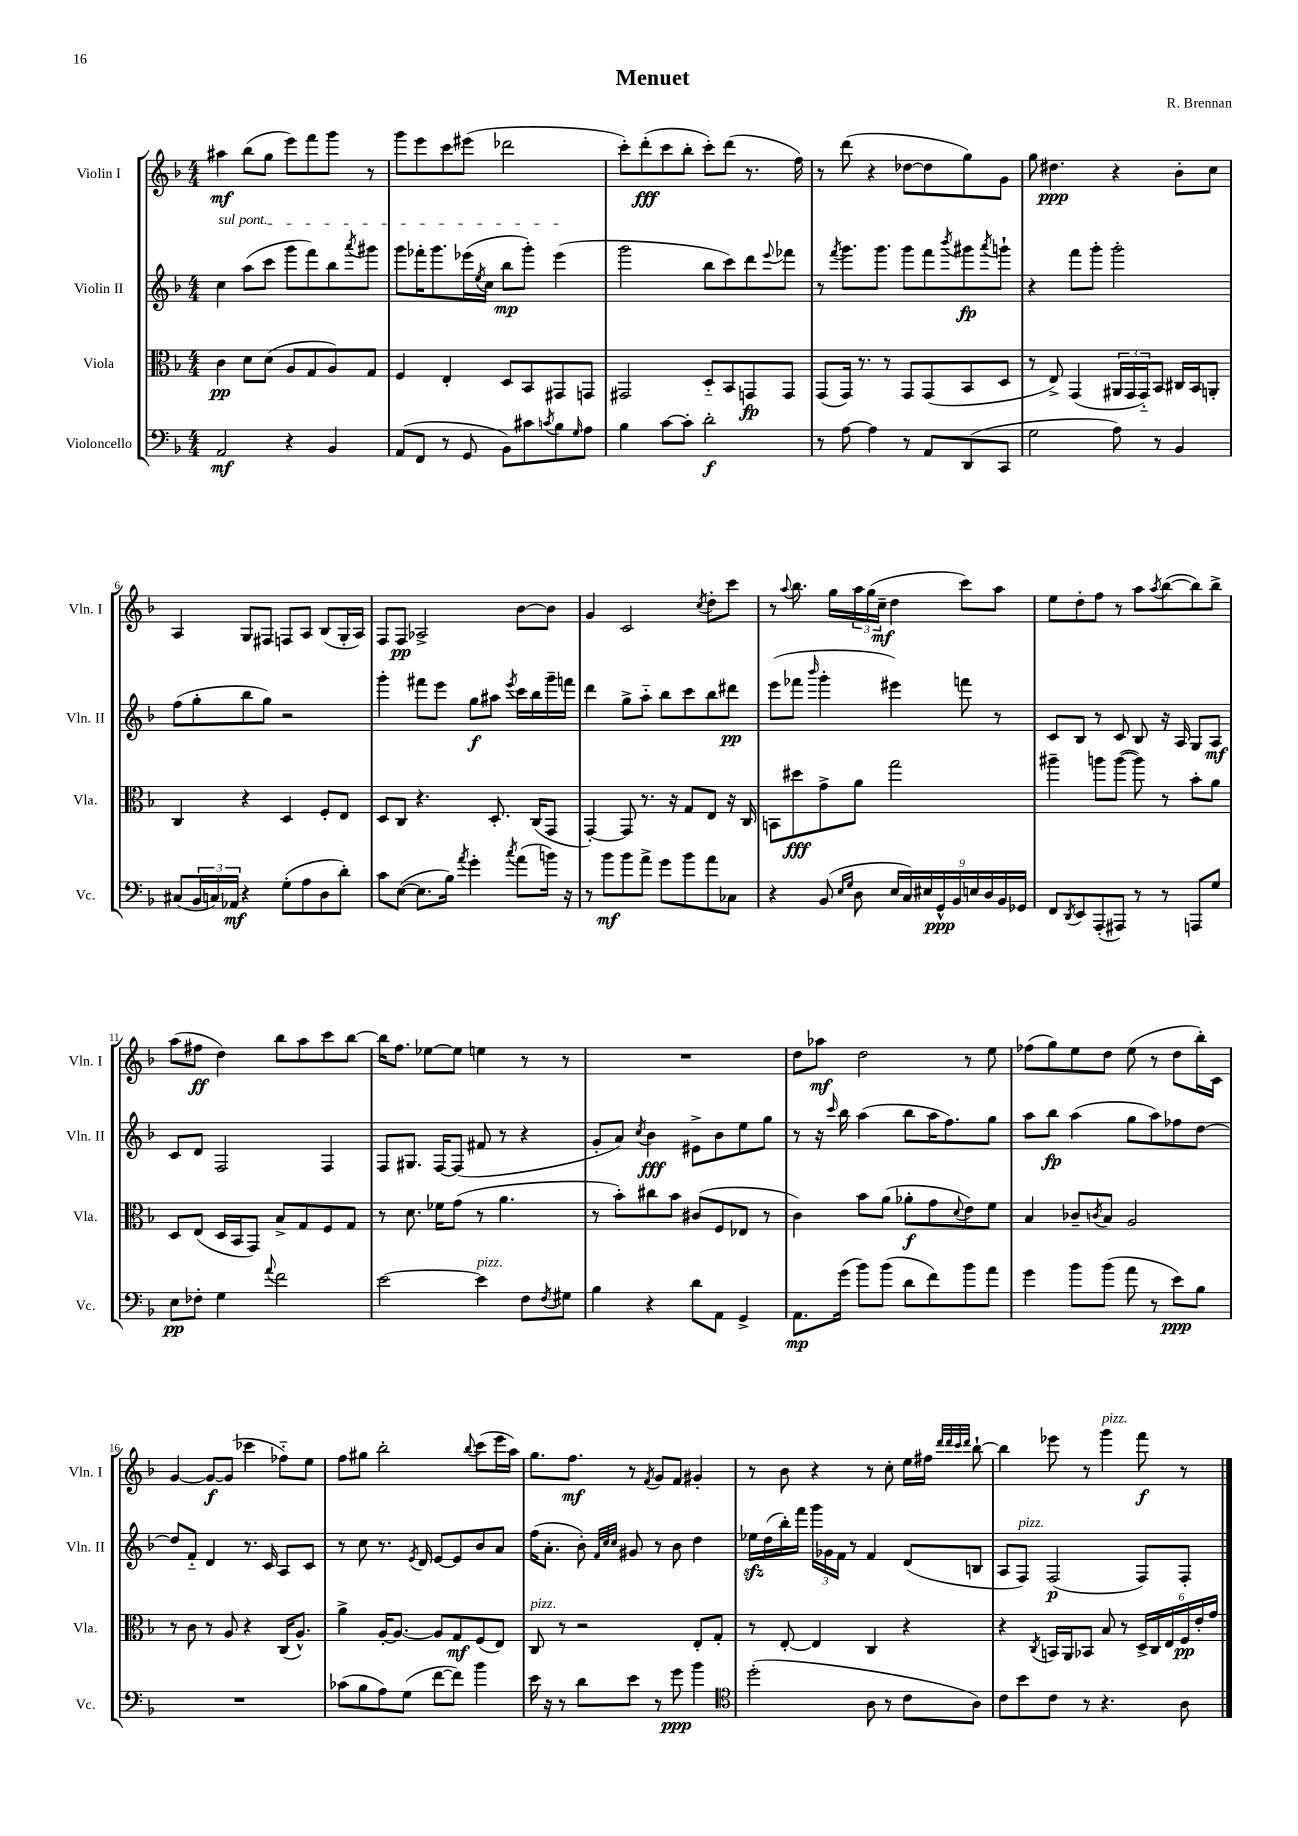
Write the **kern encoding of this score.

**kern	**dynam	**kern	**dynam	**kern	**dynam	**kern	**dynam
*part4	*part4	*part3	*part3	*part2	*part2	*part1	*part1
*staff4	*staff4	*staff3	*staff3	*staff2	*staff2	*staff1	*staff1
*I"Violoncello	*	*I"Viola	*	*I"Violin II	*	*I"Violin I	*
*I'Vc.	*	*I'Vla.	*	*I'Vln. II	*	*I'Vln. I	*
*clefF4	*	*clefC3	*	*clefG2	*	*clefG2	*
*k[b-]	*	*k[b-]	*	*k[b-]	*	*k[b-]	*
*M4/4	*	*M4/4	*	*M4/4	*	*M4/4	*
=1	=1	=1	=1	=1	=1	=1	=1
!	!	!	!	!LO:TX:a:i:t=sul pont.	!	!	!
2AA/	mf	4c\	pp	4cc\	.	4aa#X\	mf
.	.	8d\L	.	(8aa\L	.	(8bb-\L	.
.	.	(8d\J	.	8ccc\J	.	8gg\J	.
4r	.	8A/L	.	8ggg\L	.	8eee\L)	.
.	.	8G/	.	8fff\)	.	8fff\	.
4BB-/	.	8A/)	.	8bb-\	.	8ggg\J	.
.	.	.	.	8qaaa/	.	.	.
.	.	8G/J	.	8ggg#X\J	.	8r	.
=2	=2	=2	=2	=2	=2	=2	=2
(8AA/L	.	4F/	.	8ggg\L	.	8ggg\L	.
8FF/J	.	.	.	16fff-X'\K	.	8eee\	.
.	.	.	.	8.ggg\	.	.	.
8r	.	4E'/	.	.	.	8ccc\	.
8GG/	.	.	.	(16eee-X\L	.	(8eee#X\J	.
.	.	.	.	8qee/	.	.	.
.	.	.	.	16cc\JJ	.	.	.
8BB-\L)	.	8D/L	.	8bb-\L	mp	2ddd-X\	.
8c#X\	.	8BB-/	.	8ggg'\J)	.	.	.
8qcn/	.	.	.	.	.	.	.
8B-\	.	8GG#X/	.	(4eee-\	.	.	.
16qqG/	.	.	.	.	.	.	.
8A\J	.	8GGn/J	.	.	.	.	.
=3	=3	=3	=3	=3	=3	=3	=3
4B-\	.	2GG#X/	.	2ggg\	.	8ccc'\L)	.
.	.	.	.	.	.	(8ddd'\	fff
[8c\L	.	.	.	.	.	8ccc\	.
8c'\J]	.	.	.	.	.	8bb-'\J	.
2d'\	f	8D/L	.	8bb-\L	.	8ccc'\L)	.
.	.	8BB-/	.	8ccc\)	.	(8ddd\J	.
.	.	8GGn/	fp	8ddd\	.	8.r	.
.	.	.	.	8qqeee/	.	.	.
.	.	8GG/J	.	8fff-X\J	.	.	.
.	.	.	.	.	.	16ff\)	.
=4	=4	=4	=4	=4	=4	=4	=4
8r	.	(8GG/L	.	8r	.	8r	.
.	.	.	.	8qfff/	.	.	.
[8A\	.	16GG/Jk)	.	8.ggg\L	.	(8ddd\	.
.	.	8.r	.	.	.	.	.
4A\]	.	.	.	.	.	4r	.
.	.	.	.	8.ggg\J	.	.	.
.	.	8r	.	.	.	.	.
8r	.	8GG/L	.	8ggg\L	.	[8dd-X\L	.
8AA/L	.	(8GG/	.	8fff\	.	8dd-\]	.
.	.	.	.	8qbbb-/	.	.	.
(8DD/	.	8BB-/	.	8ggg#X\	fp	8gg\)	.
.	.	.	.	8qaaa/	.	.	.
8CC/J	.	8D/J	.	8gggn`\J	.	8g\J	.
=5	=5	=5	=5	=5	=5	=5	=5
2G\	.	8r	.	4r	.	8gg\	.
.	.	8E^/)	.	.	.	4.dd#X\	ppp
.	.	(4GG/	.	8fff\L	.	.	.
.	.	.	.	8ggg'\J	.	.	.
8A\)	.	24AA#X/LL	.	2ggg'\	.	4r	.
.	.	24GG/	.	.	.	.	.
.	.	24GG/J)	.	.	.	.	.
8r	.	8BB-/J	.	.	.	.	.
4BB-/	.	16C#X/LL	.	.	.	8b-'\L	.
.	.	16BB-/J	.	.	.	.	.
.	.	8AAn'/J	.	.	.	8cc\J	.
!!LO:LB:g=z
=6	=6	=6	=6	=6	=6	=6	=6
(8C#X/L	.	4C/	.	(8ff\L	.	4A/	.
24BB-/L	.	.	.	8gg'\	.	.	.
24Cn/)	.	.	.	.	.	.	.
24AA-X/JJ	mf	.	.	.	.	.	.
4r	.	4r	.	8bb-\	.	8G/L	.
.	.	.	.	8gg\J)	.	8F#X/J	.
(8G'\L	.	4D/	.	2r	.	8Fn/L	.
8A\	.	.	.	.	.	8A/J	.
8D\	.	8F'/L	.	.	.	(8B-/L	.
8d'\J)	.	8E/J	.	.	.	16G'/L	.
.	.	.	.	.	.	16A/JJ)	.
=7	=7	=7	=7	=7	=7	=7	=7
8c\L	.	8D/L	.	4ggg'\	.	8F/L	.
([8E\J	.	8C/J	.	.	.	8F/J	pp
8.E\L]	.	4.r	.	8fff#X\L	.	2A-X^/	.
.	.	.	.	8eee\J	.	.	.
16B-\Jk)	.	.	.	.	.	.	.
8qa/	.	.	.	.	.	.	.
4g'\	.	.	.	8gg\L	f	.	.
.	.	8.D'/	.	8aa#X\J	.	.	.
8qcc/	.	.	.	8qeee/	.	.	.
(8a\L	.	.	.	16ccc\LL	.	[8b-\L	.
.	.	(16C/KL	.	16bb-\	.	.	.
16bn\Jk)	.	8GG/J	.	16ggg~\	.	8b-\J]	.
16r	.	.	.	16fffn\JJ	.	.	.
=8	=8	=8	=8	=8	=8	=8	=8
8r	.	[4GG'/)	.	4ddd\	.	4g/	.
8b-\L	mf	.	.	.	.	.	.
8b-\	.	8GG/]	.	8gg^\L	.	2c/	.
8a^\J	.	8.r	.	8aa\J	.	.	.
8g\L	.	.	.	8bb-\L	.	.	.
.	.	16r	.	.	.	.	.
8b-\	.	8G/L	.	8ccc\	.	.	.
.	.	.	.	.	.	8qcc/	.
8a\	.	8E/J	.	8bb-\	.	8dd'\L	.
8C-X\J	.	16r	.	8ddd#X\J	pp	8ccc\J	.
.	.	16C/	.	.	.	.	.
=9	=9	=9	=9	=9	=9	=9	=9
4r	.	8BBn\L	.	(8eee\L	.	8r	.
.	.	.	.	.	.	8qqaa/	.
.	.	8dd#X\	fff	8fff-X\J	.	8.bb-\	.
.	.	.	.	16qqbbb-/	.	.	.
(8BB-/	.	8g^\	.	4ggg'\	.	.	.
.	.	.	.	.	.	16gg\LL	.
16qqE/LL	.	.	.	.	.	.	.
16qqG/JJ	.	.	.	.	.	.	.
8D\	.	8a\J	.	.	.	24aa\	.
.	.	.	.	.	.	(24gg\	.
.	.	.	.	.	.	24cc~\JJ	mf
18E/LL	.	2gg\	.	4eee#X\)	.	4dd\	.
18C/)	.	.	.	.	.	.	.
18E#X/	.	.	.	.	.	.	.
18GG^^/	ppp	.	.	.	.	.	.
18BB-/	.	.	.	.	.	.	.
.	.	.	.	8fffn\	.	8ccc\L)	.
18En/	.	.	.	.	.	.	.
18D/	.	.	.	.	.	.	.
.	.	.	.	8r	.	8aa\J	.
18BB-/	.	.	.	.	.	.	.
18GG-X/JJ	.	.	.	.	.	.	.
=10	=10	=10	=10	=10	=10	=10	=10
8FF/L	.	4aa#X~\	.	8c/L	.	8ee\L	.
8qDD/	.	.	.	.	.	.	.
8EE/	.	.	.	8B-/J	.	8dd'\	.
(8AAA'/	.	8aan\L	.	8r	.	8ff\J	.
8AAA#X/J)	.	([8aa\J	.	8c/	.	8r	.
8r	.	8aa\])	.	8B-/	.	8aa\L	.
.	.	.	.	.	.	8qaa/	.
8r	.	8r	.	16r	.	([8bb-\	.
.	.	.	.	16A/	.	.	.
8AAAn/L	.	8b-'\L	.	8G/L	.	8bb-\])	.
8G/J	.	8a\J	.	8A/J	mf	8bb-^\J	.
!!LO:LB:g=z
=11	=11	=11	=11	=11	=11	=11	=11
8E\L	pp	8D/L	.	8c/L	.	(8aa\L	.
8F-X'\J	.	(8E/J	.	8d/J	.	8ff#X\J	ff
4G\	.	16D/LL	.	2F/	.	4dd\)	.
.	.	16BB-/J	.	.	.	.	.
.	.	8GG/J)	.	.	.	.	.
8qqa/	.	.	.	.	.	.	.
2f\	.	8B-^/L	.	.	.	8bb-\L	.
.	.	8G/	.	.	.	8aa\	.
.	.	8F/	.	4F/	.	8ccc\	.
.	.	8G/J	.	.	.	[8bb-\J	.
=12	=12	=12	=12	=12	=12	=12	=12
[2e\	.	8r	.	8F/L	.	16bb-\KL]	.
.	.	.	.	.	.	8.ff\J	.
.	.	8.d\	.	8.G#X/J	.	.	.
.	.	.	.	.	.	[8ee-X\L	.
.	.	16f-X\KL	.	[16F/KL	.	.	.
.	.	(8g\J	.	(8F/J]	.	8ee-\J]	.
!LO:TX:a:i:t=pizz.	!	!	!	!	!	!	!
4e\]	.	8r	.	8f#X/	.	4een\	.
.	.	4.a\	.	8r	.	.	.
8F\L	.	.	.	4r	.	8r	.
8qF/	.	.	.	.	.	.	.
8G#X\J	.	.	.	.	.	8r	.
=13	=13	=13	=13	=13	=13	=13	=13
4B-\	.	8r	.	8g'/L	.	1r	.
.	.	8b-'\L)	.	8a/J)	.	.	.
.	.	.	.	8qcc/	.	.	.
4r	.	8cc#X\	.	4b-\	fff	.	.
.	.	8b-\J	.	.	.	.	.
8d\L	.	(8c#X/L	.	8e#X^\L	.	.	.
8AA\J	.	8F/	.	8b-\	.	.	.
4GG^/	.	8E-X/J	.	8ee\	.	.	.
.	.	8r	.	8gg\J	.	.	.
=14	=14	=14	=14	=14	=14	=14	=14
8.AA\L	mp	4c\)	.	8r	.	8dd\L	.
.	.	.	.	16r	.	8aa-X\J	mf
.	.	.	.	16qqccc/	.	.	.
(16g\Jk	.	.	.	16bb-\	.	.	.
8b-\L)	.	8b-\L	.	(4aa\	.	2dd\	.
(8b-\J	.	(8a\J	.	.	.	.	.
8d\L	.	8a-X'\L	f	8bb-\L	.	.	.
8f\)	.	8g\	.	16aa\K	.	.	.
.	.	.	.	8.ff\)	.	.	.
.	.	8qqd/	.	.	.	.	.
8b-\	.	8e\)	.	.	.	8r	.
8a\J	.	8f\J	.	8gg\J	.	8ee\	.
=15	=15	=15	=15	=15	=15	=15	=15
4g\	.	4B-/	.	8aa\L	.	(8ff-X\L	.
.	.	.	.	8bb-\J	fp	8gg\)	.
8b-\L	.	8c-X~/L	.	(4aa\	.	8ee\	.
.	.	8qcn/	.	.	.	.	.
(8b-\J	.	8B-/J	.	.	.	8dd\J	.
8a\	.	2A/	.	8gg\L	.	(8ee\	.
8r	.	.	.	8aa\)	.	8r	.
8e\L)	ppp	.	.	8ff-X\	.	8dd\L	.
8B-\J	.	.	.	[8dd\J	.	16bb-'\L)	.
.	.	.	.	.	.	16c\JJ	.
!!LO:LB:g=z
=16	=16	=16	=16	=16	=16	=16	=16
1r	.	8r	.	8dd/L]	.	[4g/	.
.	.	8c\	.	8f/J	.	.	.
.	.	8r	.	4d/	.	8g/L_	f
.	.	8A/	.	.	.	(8g/J]	.
.	.	4r	.	8.r	.	4ccc-X\	.
.	.	.	.	16c/	.	.	.
.	.	(16C/KL	.	8A/L	.	8ff-X\L)	.
.	.	8.A^^/J)	.	.	.	.	.
.	.	.	.	8c/J	.	8ee\J	.
=17	=17	=17	=17	=17	=17	=17	=17
(8c-X\L	.	4a^\	.	8r	.	8ff\L	.
8B-\	.	.	.	8cc\	.	8gg#X\J	.
8A\)	.	[16A'/KL	.	8.r	.	2bb-'\	.
.	.	8.A/J_	.	.	.	.	.
(8G\J	.	.	.	.	.	.	.
.	.	.	.	8qe/	.	.	.
.	.	.	.	16d/	.	.	.
[8f\L	.	8A/L]	.	[8e/L	.	.	.
8f\J])	.	8G/	mf	8e/]	.	.	.
.	.	.	.	.	.	8qqbb-/	.
4b-\	.	(8F/	.	8b-/	.	(8ccc\L	.
.	.	8E/J)	.	8a/J	.	16eee\L	.
.	.	.	.	.	.	16aa\JJ)	.
=18	=18	=18	=18	=18	=18	=18	=18
!	!	!LO:TX:a:i:t=pizz.	!	!	!	!	!
16e\	.	8C/	.	(16ff\KL	.	8.gg\L	.
16r	.	.	.	8.a'\J	.	.	.
8r	.	8r	.	.	.	.	.
.	.	.	.	.	.	8.ff\J	mf
8d\L	.	2r	.	8b-'\)	.	.	.
.	.	.	.	32qqf/LLL	.	.	.
.	.	.	.	32qqcc/	.	.	.
.	.	.	.	32qqcc/JJJ	.	.	.
8e\J	.	.	.	8g#X/	.	8r	.
.	.	.	.	.	.	8qf/	.
8r	.	.	.	8r	.	8g/L	.
8g\	ppp	.	.	8b-\	.	8f/J	.
4b-\	.	8E'/L	.	4dd\	.	4g#X'/	.
.	.	8G'/J	.	.	.	.	.
=19	=19	=19	=19	=19	=19	=19	=19
*clefC4	*	*	*	*	*	*	*
(2dd'\	.	8r	.	16ee-Xzz\LL	.	8r	.
.	.	.	.	(16dd\	.	.	.
.	.	[8E'/	.	16bb-'\)	.	8b-\	.
.	.	.	.	16fff\JJ	.	.	.
.	.	4E/]	.	24ggg\LL	.	4r	.
.	.	.	.	24g-X\	.	.	.
.	.	.	.	24f\JJ	.	.	.
.	.	.	.	8r	.	.	.
8A\	.	4C/	.	4f/	.	8r	.
8r	.	.	.	.	.	8cc'\	.
8c\L	.	4r	.	(8d/L	.	16ee\LL	.
.	.	.	.	.	.	16ff#X\JJ	.
.	.	.	.	.	.	32qqddd/LLL	.
.	.	.	.	.	.	32qqddd/	.
.	.	.	.	.	.	32qqccc/	.
.	.	.	.	.	.	32qqddd/JJJ	.
8A\J)	.	.	.	8Bn/J	.	[8bb-`\	.
=20	=20	=20	=20	=20	=20	=20	=20
8c\L	.	4r	.	8A/L	.	4bb-\]	.
!	!	!	!	!LO:TX:a:i:t=pizz.	!	!	!
8b-\	.	.	.	8F/J)	.	.	.
.	.	8qC/	.	.	.	.	.
8c\J	.	16BBn/LL	.	(2F/	p	8eee-X\	.
.	.	16AA/J	.	.	.	.	.
8r	.	8BB-X/J	.	.	.	8r	.
!	!	!	!	!	!	!LO:TX:a:i:t=pizz.	!
4.r	.	8B-/	.	.	.	4ggg\	.
.	.	8r	.	.	.	.	.
.	.	24D^/LL	.	8F/L)	.	8fff\	f
.	.	24C/	.	.	.	.	.
.	.	24E/	.	.	.	.	.
8A\	.	24F/	pp	8F'/J	.	8r	.
.	.	24e'/	.	.	.	.	.
.	.	24g/JJ	.	.	.	.	.
==	==	==	==	==	==	==	==
*-	*-	*-	*-	*-	*-	*-	*-
